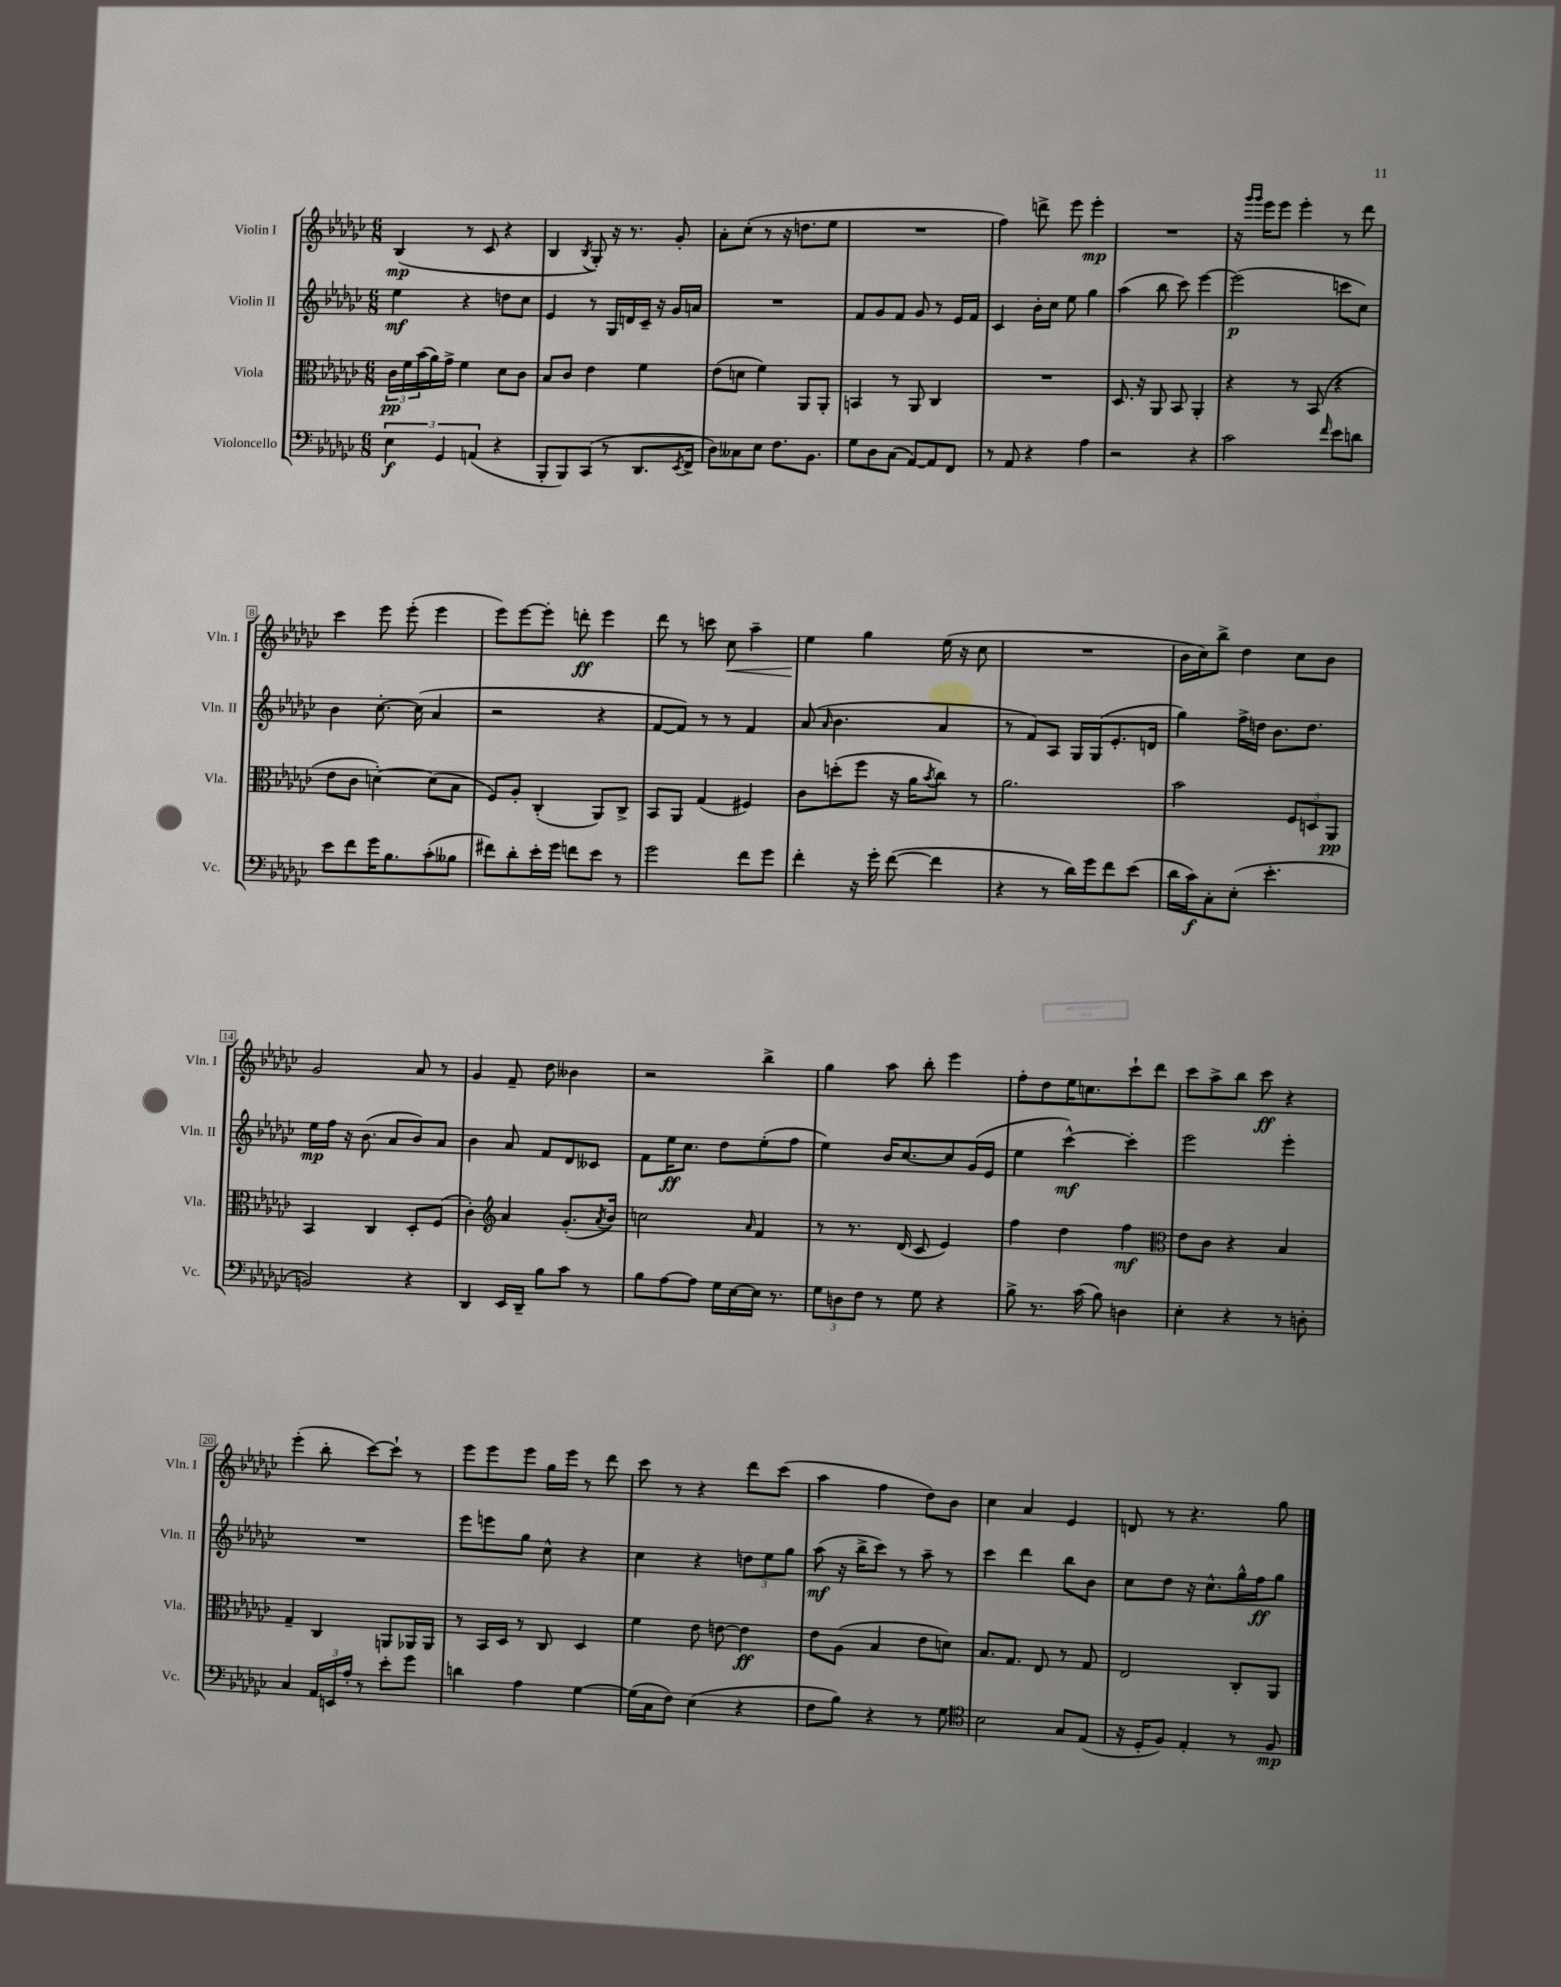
<<
\new StaffGroup <<
\new Staff = "s0" \with { instrumentName = "Violin I" shortInstrumentName = "Vln. I" } {
    \clef treble \key ges \major \numericTimeSignature \time 6/8
    bes4\mp( r8 ces'8 r4 |
    bes4 \acciaccatura { bes8 } ges8-.) r16 r8. ges'8-. |
    aes'8-. ces''8-.( r8 r16 d''8. ees''8 |
    R2. |
    f''4) d'''8-> ees'''8 ees'''4-.\mp |
    R2. |
    r16 \grace { ges'''16 ges'''16 } ees'''16 ees'''8 ees'''4-. r8 des'''8 |
    ces'''4 ees'''8 ees'''8-.( ees'''4 |
    ees'''8) ees'''8~ ees'''8-. d'''8-.\ff ees'''4 |
    des'''8 r8 c'''8 ces''8\< aes''4-- |
    ees''4\! ges''4 ees''16( r16 ces''8 |
    R2. |
    bes'16 ces''16) bes''8-> des''4 ces''8 bes'8 |
    ges'2 aes'8 r8 |
    ges'4 f'8-- des''8 beses'4 |
    r2 bes''4-> |
    ges''4 aes''8 bes''8-. ees'''4 |
    f''8-. des''8 ees''16 c''8. ces'''8-! des'''8 |
    ces'''8 aes''8-> bes''8 ces'''8\ff r4 |
    ees'''4-.( bes''8-. ces'''8~) ces'''8-! r8 |
    ees'''8 ees'''8 ees'''8 ges''16 ees'''16 r8 des'''8 |
    ces'''8 r8 r4 des'''8 ces'''8( |
    aes''4 f''4 des''8) bes'8 |
    ces''4 aes'4 ees'4 |
    d'8 r8 r4. ges''8 \bar "|." |
}
\new Staff = "s1" \with { instrumentName = "Violin II" shortInstrumentName = "Vln. II" } {
    \clef treble \key ges \major \numericTimeSignature \time 6/8
    ees''4\mf r4 d''8 ces''8 |
    ees'4 r8 ges16 d'16 ces'16-- r16 ges'16 a'16 |
    R2. |
    f'8 ges'8 f'8 ges'8 r8 ees'16 f'16 |
    ces'4 bes'16-. ces''16 ees''8 ges''4 |
    aes''4( bes''8 ces'''8) ees'''4~ |
    ees'''2\p( c'''8 ces''8) |
    bes'4 ces''8.~-. ces''16( aes'4 |
    r2 r4 |
    f'8~ f'8) r8 r8 f'4 |
    aes'8( \grace { aes'16 } bes'4. aes'4 |
    r8 f'8) aes8 ges16 ges16( ees'8.-. d'16 |
    ges''4) f''16-> d''16 bes'8. d''8. |
    ees''16\mp f''16 r16 bes'8.( aes'8 bes'8) aes'8 |
    bes'4 aes'8 f'8 des'8 ceses'8 |
    f'8 ees''16\ff ces''8. des''8 ees''8-.( f''8 |
    ees''4) bes'16 ces''8.~ ces''8 ges'16( ees'16 |
    ees''4 ces'''4~-^\mf) ces'''4-. |
    ees'''2 ees'''4-. |
    R2. |
    ees'''8 e'''8 ges''8 ces''8-^ r4 |
    ces''4 r4 \tuplet 3/2 { d''8 ees''8 ges''8 } |
    aes''8\mf( r16 bes''16-> ces'''8) r8 aes''8-- r8 |
    ces'''4 des'''4 bes''8 bes'8 |
    ces''8 des''8 r16 ces''8.-^ ges''16-^ f''16\ff ges''8 \bar "|." |
}
\new Staff = "s2" \with { instrumentName = "Viola" shortInstrumentName = "Vla." } {
    \clef alto \key ges \major \numericTimeSignature \time 6/8
    \tuplet 3/2 { ces'16\pp f'16 bes'16( } aes'16) ges'16-> f'4 des'8 ces'8 |
    bes8 ces'8 ees'4 f'4 |
    ees'8( d'8 f'4) aes,8 aes,8-. |
    b,4 r8 aes,8 ces4 |
    R2. |
    des8. r16 aes,8 bes,8 aes,4-. |
    r4 r8 bes,8( r4 |
    ees'8 ces'8 d'4~-.) d'8( bes8 |
    f8) aes8-. ces4-.( aes,8) ces8-> |
    bes,8 aes,8 ges4( fis4) |
    ces'8 d''8-.( f''8 r16 aes'16 \acciaccatura { bes'8 } ces''8) r8 |
    aes'2. |
    bes'2 \tuplet 3/2 { f8 d8 aes,8\pp } |
    bes,4 ces4 des8-. f8( |
    ces'4-.) \clef treble aes'4 ges'8.-.( \acciaccatura { aes'8 } bes'16) |
    c''2 \grace { aes'16 } f'4 |
    r8 r8. des'16( ces'8 ees'4) |
    f''4 des''4 f''4\mf |
    \clef alto ees'8 ces'8 r4 bes4 |
    ges4-- ces4 a,8 aes,16 aes,16 |
    r8 bes,16 des16 r8 ces8 des4 |
    f'4 ees'8 e'8~ e'4\ff |
    ees'8 aes8( bes4 ees'8 d'8) |
    bes8. ges8. ees8 r8 ges8 |
    ees2 ces8-. aes,8 \bar "|." |
}
\new Staff = "s3" \with { instrumentName = "Violoncello" shortInstrumentName = "Vc." } {
    \clef bass \key ges \major \numericTimeSignature \time 6/8
    \tuplet 3/2 { ees4\f ges,4 a,4( } r4 |
    bes,,8-. bes,,8) ces,8( r8 des,8. \acciaccatura { ees,8 } f,16-> |
    des8) ceses8 ees8 f8. bes,8. |
    ges8 des8 ces8( aes,8~) aes,8 f,8 |
    r8 aes,8 r4 aes4 |
    r2 r4 |
    ces'2 \grace { f'16 } ees'8 d'8 |
    ees'8 f'8 ges'16 bes8. ces'8-.( beses8 |
    fis'8) des'8-. ees'16-. ges'16 f'8 ees'8 r8 |
    ges'2 f'8 ges'8 |
    f'4-. r16 ges'16-. f'8~( f'4 |
    r4 r8 des'16) ges'16 f'8 ees'8( |
    des'16 ces'16\f) ces8-. ees8-.( ees'4.-. |
    b,2) r4 |
    des,4 ees,16 des,16-- bes8 ces'8 r8 |
    bes8 aes8~ aes8 ges16 ees16~ ees16 r8. |
    \tuplet 3/2 { ges8 d8 f8 } r8 ges8 r4 |
    bes8-> r8. ces'16( bes8) d4 |
    ees4-. r4 r8 d8-. |
    ces4 \tuplet 3/2 { aes,16 e,16 aes16-. } r8 ees'8-. ges'8 |
    d'4 aes4 ges4~ |
    ges16( ces16 f8) ees4( r4 |
    f8 bes8) r4 r8 ges8 |
    \clef tenor bes2 ges8 ees8( |
    r16 des16-. f8) ees4-. r8 f8\mp \bar "|." |
}
>>
>>
\layout { \context { \Score \override BarNumber.stencil = #(make-stencil-boxer 0.1 0.3 ly:text-interface::print) } }
